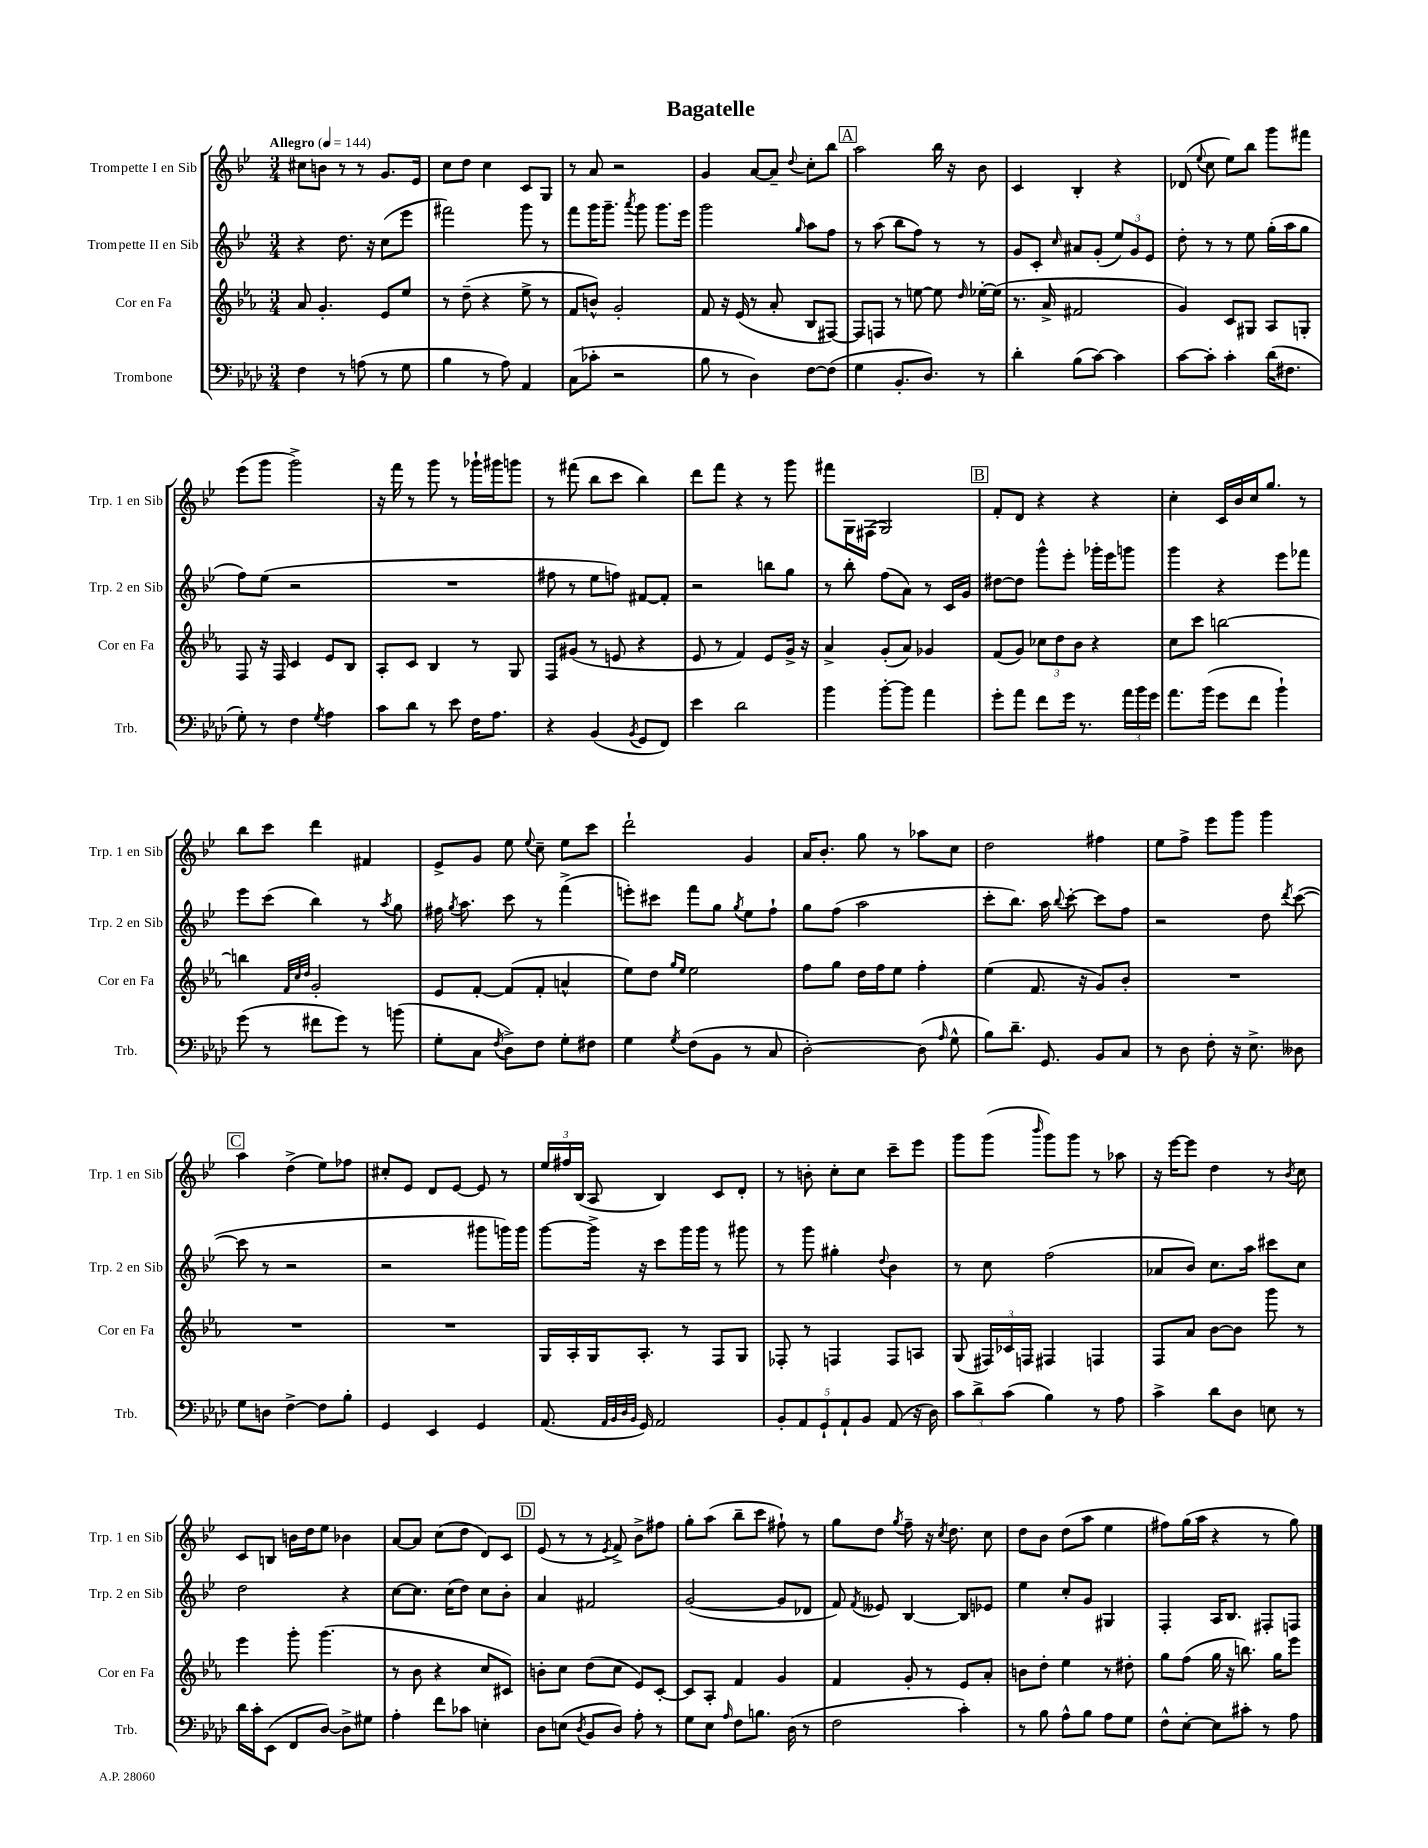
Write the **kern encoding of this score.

**kern	**kern	**kern	**kern
*staff4	*staff3	*staff2	*staff1
*clefF4	*clefG2	*clefG2	*clefG2
*k[b-e-a-d-]	*k[b-e-a-]	*k[b-e-]	*k[b-e-]
*M3/4	*M3/4	*M3/4	*M3/4
*MM144	*MM144	*MM144	*MM144
4F	8a-	4r	8cc#
.	4.g'	.	8b
8r	.	8.dd	8r
(8A	.	.	8r
.	.	16r	.
8r	8e-	(8cc	8.g
8G	8ee-	8eee-	.
.	.	.	16e-
=	=	=	=
4B-	8r	2fff#)	8cc
.	(8dd~	.	8dd
8r	4r	.	4cc
8A-)	.	.	.
4AA-	8ee-^	8ggg	8c
.	8r	8r	8G
=	=	=	=
(8C	8f	8fff	8r
8c-'	8b^^)	16ggg	8a
.	.	8.ggg~	.
2r	2g'	.	2r
.	.	8qaaa	.
.	.	8ggg	.
.	.	8.ggg	.
.	.	16eee-	.
=	=	=	=
8B-	8f	2ggg	4g
8r	16r	.	.
.	(16e-	.	.
4D-)	8r	.	[8a
.	8a-'	.	8a~]
.	.	16qqgg	8qqdd
[8F	8B-	8aa	8cc'
(8F]	[8F#)	8ff	8bb-
=	=	=	=
4G	8F#]	8r	2aa
.	8F	(8aa	.
8.BB-'	8r	8bb-	.
.	[8ee	8ff)	.
8.D-)	.	.	.
.	8ee]	8r	16bb-
.	.	.	16r
.	16qqdd	.	.
8r	[16ee-'	8r	8b-
.	(16ee-]	.	.
=	=	=	=
4d-'	8.r	8g	4c
.	.	8c'	.
.	16a-^	.	.
.	.	16qqcc	.
(8B-	2f#	8a#	4B-'
[8c)	.	(8g'	.
4c]	.	12ee-)	4r
.	.	12g	.
.	.	12e-	.
=	=	=	=
[8c	4g)	8dd'	(8d-
.	.	.	8qqee-
8c']	.	8r	8cc
4c'	8c	8r	8ee-)
.	8G#	8ee-	8bb-
(16d-	8A-	(16gg'	8ggg
8.F#	.	16aa	.
.	8G'	8gg	8fff#
=	=	=	=
8G')	8F	8ff)	(8eee-
8r	16r	(8ee-	8ggg
.	16F	.	.
4F	4c	2r	2ggg^)
8qG	.	.	.
4A-	8e-	.	.
.	8B-	.	.
=	=	=	=
8c	8A-'	2.r	16r
.	.	.	16fff
8d-	8c	.	8r
8r	4B-	.	8ggg
8e-	.	.	8r
16F	8r	.	16ggg-`
8.A-	.	.	16ggg#
.	8G	.	8ggg
=	=	=	=
4r	8F	8ff#	8r
.	(8g#	8r	(8fff#
(4BB-	8r	8ee-	8bb-
.	8e	8ff)	8ccc
8qBB-	.	.	.
8GG	4r	[8f#	4bb-)
8FF)	.	8f#']	.
=	=	=	=
4e-	8e-	2r	8ddd
.	8r	.	8fff
2d-	4f)	.	4r
.	8e-	8bb	8r
.	16g^	8gg	8ggg
.	16r	.	.
=	=	=	=
4b-	4a-^	8r	8fff#
.	.	8bb-'	16G
.	.	.	(16F#
[8b-'	(8g'	(8ff	2G)
8b-]	8a-)	8a)	.
4a-	4g-	8r	.
.	.	16c	.
.	.	16g	.
=	=	=	=
8g'	(8f	[8dd#	8f'
8a-	8g)	8dd#]	8d
8f	12cc-	8ggg^^	4r
.	12dd	.	.
16g	.	8eee-'	.
.	12b-	.	.
8.r	.	.	.
.	4r	16ggg-'	4r
.	.	16eee-	.
24a-	.	8ggg	.
24b-	.	.	.
24g	.	.	.
=	=	=	=
8.a-	8cc	4ggg	4cc'
.	8ccc	.	.
(16b-	.	.	.
8g	[2bb	4r	16c
.	.	.	16b-
8f	.	.	16cc
.	.	.	8.gg
4b-`)	.	8eee-	.
.	.	8fff-	8r
=	=	=	=
(8g	4bb]	8eee-	8bb-
8r	.	(8ccc	8ccc
.	32qqf	.	.
.	32qqcc	.	.
.	32qqdd	.	.
8f#	2g'	4bb-)	4ddd
8g)	.	.	.
8r	.	8r	4f#
.	.	8qaa	.
(8b	.	8gg	.
=	=	=	=
8G'	8e-	16ff#	8e-^
.	.	8qgg	.
.	.	8.aa	.
8C	[8f'	.	8g
8qF	.	.	.
8D-^)	(8f]	8ccc	8ee-
.	.	.	8qqee-
8F	8f'	8r	8cc~
8G'	4a^^	(4fff^	8ee-
8F#	.	.	8ccc
=	=	=	=
4G	8ee-)	8eee')	2ddd`
.	8dd	8ccc#	.
.	16qqgg	.	.
8qG	16qqee-	.	.
(8F	2ee-	8fff	.
8BB-	.	8gg	.
.	.	8qgg	.
8r	.	8ee-	4g
8C	.	8ff`	.
=	=	=	=
[2D-')	8ff	8gg	16a
.	.	.	8.b-'
.	8gg	(8ff	.
.	16dd	2aa	8gg
.	16ff	.	.
.	8ee-	.	8r
(8D-]	4ff'	.	8aa-
16qqA-	.	.	.
8G^^	.	.	8cc
=	=	=	=
8B-)	(4ee-	8ccc'	2dd
8.d-~	.	8.bb-)	.
.	8.f	.	.
8.GG	.	16aa	.
.	.	8qqbb-	.
.	.	[8ccc'	.
.	16r	.	.
8BB-	8g)	8ccc]	4ff#
8C	8b-'	8ff	.
=	=	=	=
8r	2.r	2r	8ee-
8D-	.	.	8ff^
8F'	.	.	8eee-
16r	.	.	8ggg
8.E-^	.	.	.
.	.	8dd	4ggg
.	.	8qddd	.
8D--	.	([8ccc	.
=	=	=	=
8G	2.r	8ccc]	4aa
8D	.	8r	.
[4F^	.	2r	(4dd^
8F]	.	.	8ee-)
8B-'	.	.	8ff-
=	=	=	=
4GG	2.r	2r	8cc#'
.	.	.	8e-
4EE-	.	.	8d
.	.	.	[8e-
4GG	.	8ggg#	8e-]
.	.	16ggg)	8r
.	.	16ggg	.
=	=	=	=
(8.AA-	16G	[8ggg	24ee-
.	.	.	24ff#
.	16A-'	.	.
.	.	.	(24B-
.	16G	16ggg^]	8A
32qqAA-	.	.	.
32qqBB-	.	.	.
32qqD-	.	.	.
32qqBB-	.	.	.
16GG)	8.A-'	16r	.
2AA-	.	8ccc	4B-)
.	8r	16ggg	.
.	.	16ggg	.
.	8F	8r	8c
.	8G	8ggg#	8d'
=	=	=	=
10BB-'	8F-'	8r	8r
10AA-	.	.	.
.	8r	8ggg	8b'
10GG`	.	.	.
.	4F	4gg#'	8cc'
10AA-`	.	.	.
.	.	.	8cc
10BB-	.	.	.
.	.	8qqdd	.
(8AA-	8F	4b-	8ccc~
16r	8A	.	8eee-
16D-)	.	.	.
=	=	=	=
12c	(8G	8r	8ggg
12d-^	.	.	.
.	24F#)	8cc	(8ggg
(12c	24c-	.	.
.	24F	.	.
.	.	.	16qqbbb-
4B-)	4F#	(2ff	8ggg)
.	.	.	8ggg
8r	4F	.	8r
8A-	.	.	8aa-
=	=	=	=
4c^	8F	8a-	16r
.	.	.	[16eee-
.	8a-	8b-)	8eee-]
8d-	[8b-	8.cc	4dd
8D-	8b-]	.	.
.	.	16aa	.
8E	8ggg	8ccc#	8r
.	.	.	8qb-
8r	8r	8cc	8cc
=	=	=	=
16d-	4eee-	2dd	8c
16c'	.	.	.
(8EE-	.	.	8B
8FF	8ggg'	.	16b
.	.	.	16dd
[8D-)	(4.ggg	.	8ee-
8D-^]	.	4r	4b-
8G#	.	.	.
=	=	=	=
4A-'	8r	[8cc	[8a
.	8b-	8.cc]	8a]
8f	4r	.	(8cc
.	.	(16cc	.
8c-	.	8dd)	8dd
4E'	8cc	8cc	8d)
.	8c#)	8b-'	8c
=	=	=	=
8D-	8b'	4a	(8e-
(8E	8cc	.	8r
8qD-	.	.	.
8BB-	(8dd	2f#	8r
.	.	.	8qe-
8D-)	8cc	.	8f^)
8A-'	8e-)	.	8b-^
8r	[8c'	.	8ff#
=	=	=	=
8G	8c]	([2g	8gg'
8E-	8A-'	.	(8aa
16qqA-	.	.	.
8F	4f	.	8bb-~
8.B	.	.	8ccc
.	4g	8g]	8ff#`)
(16D-	.	.	.
8r	.	8d-	8r
=	=	=	=
2F	4f	8f)	8gg
.	.	8qf	.
.	.	8e--	8dd
.	.	.	8qgg
.	8g'	[4B-	8ff~
.	8r	.	16r
.	.	.	8qcc
.	.	.	8.dd
4c')	8e-	8B-]	.
.	8a-'	8e-	8cc
=	=	=	=
8r	8b	4ee-	8dd
8B-	8dd'	.	8b-
8A-^^	4ee-	8cc'	(8dd
8B-	.	8g	8aa
8A-	8r	4G#	4ee-
8G	8dd#'	.	.
=	=	=	=
8F^^	8gg	4F'	8ff#)
[8E-'	(8ff	.	(16gg
.	.	.	16aa
8E-]	16gg	16A	4r
.	16r	8.B-	.
8c#'	8.bb)	.	.
8r	.	8F#'	8r
.	16gg	.	.
8A-	8eee-	8F	8gg)
==	==	==	==
*-	*-	*-	*-
